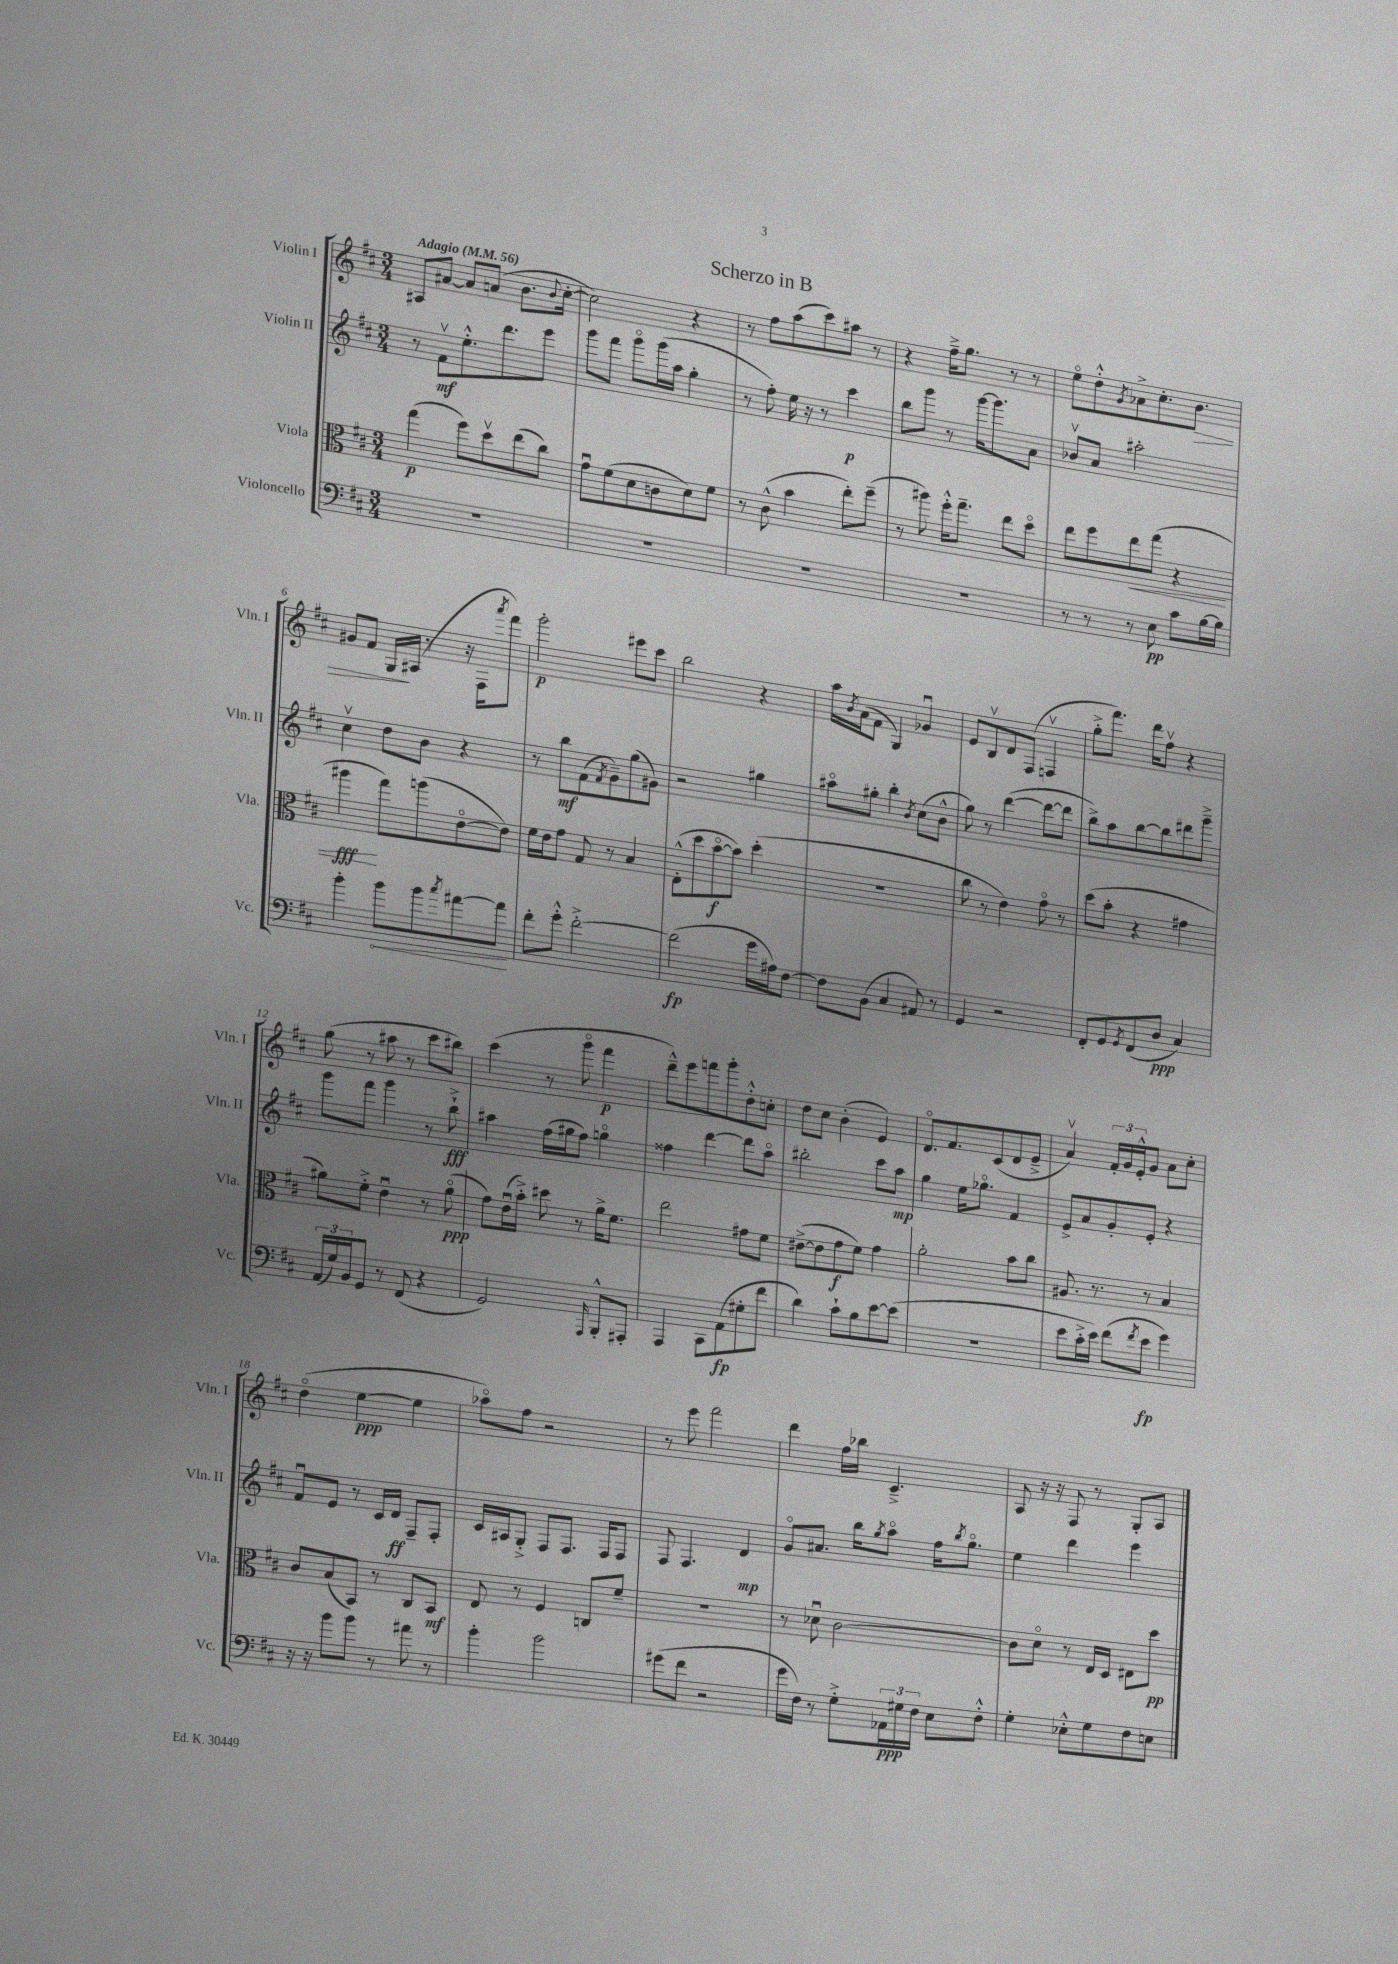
\header { title = "Scherzo in B" }
<<
\new StaffGroup <<
\new Staff = "s0" \with { instrumentName = "Violin I" shortInstrumentName = "Vln. I" } {
    \clef treble \key d \major \numericTimeSignature \time 3/4 \tempo "Adagio" 4 = 56
    ais8 ais'8~ ais'8 a'8( b'8. \appoggiatura { b'8 } cis''16~-. |
    cis''2) r4 |
    r8 fis''8 a''8( cis'''8) ais''8 r8 |
    r4 fis''16---> g''8. r8 r8 |
    e''8\flageolet d''8-.-^ \acciaccatura { g'8 } aes'8-> cis''8.-. b'8.\> |
    gis'8 fis'8 g16\! ais16( r8 r16 fis16 \acciaccatura { a'''8 } fis'''8) |
    g'''2-.\p eis'''8 cis'''8 |
    b''2 r4 |
    a''16 \acciaccatura { b'8 } a'16( fis'8 g4) ges'4\downbow |
    e'8 b8\upbow d'8 fis8( f4\upbow |
    g''8-.-> fis'''8.) d'''16 fis''8\upbow r4 |
    g''8( r8 ais''8 r8 cis'''8 bis''8) |
    cis'''4( r8 g'''8\flageolet fis'''4\p |
    d'''8---^) e'''8 f'''8 g'''8-. d''8-.-^ c''8-. |
    d''8 cis''8 b'4-.( e'4) |
    d'8.\flageolet fis'8. cis'8( d'8 e'8---> |
    a'4\upbow) \tuplet 3/2 { fis'16-. g'16 e'16-.-^ } g'8 a'8 cis''8-. |
    d''4\flageolet( e''4~\ppp e''4 |
    aes''8\flageolet) fis''8 r2 |
    r8 e'''8 fis'''2 |
    d'''4 fis''16 bes''16 cis'4.---> |
    a8 r16 r16 fis8 r8 g8-. a8 \bar "|." |
}
\new Staff = "s1" \with { instrumentName = "Violin II" shortInstrumentName = "Vln. II" } {
    \clef treble \key d \major \numericTimeSignature \time 3/4
    r8 fis'8\upbow\mf e''8.-.-^ d'''8. e'''8 |
    g'''8 fis'''8 g'''8\flageolet g'''16( a''16 g''4-. |
    r8 fis''8-.) e''16 r16 r8 cis'''4\p |
    b''8 g'''8 r8 g'''16~ g'''8. a'8 |
    bes'8\upbow a'8 ais''2-. |
    cis''4\upbow d''8 b'8 r4 |
    r8 b''8\mf fis'8( \acciaccatura { fis'8 } g'8--) g''8( gis'8) |
    r2 gis''4 |
    ais''8\flageolet gis''8-. b''4-. \acciaccatura { b'8 } cis''8( b'8-^ |
    g''8) r8 d'''4~( d'''8~ d'''8 |
    b''8->) a''8 b''8~ b''8 dis'''8 g'''8---> |
    g'''8 fis'''8 g'''4 r8 b''8-!->\fff |
    ais''4 fis''16( gis''16 fis''8) g''4\flageolet |
    fisis''4 d'''4~ d'''8 a''8\flageolet |
    bis''2-. cis'''8 a''8\mp |
    g''4 e''16 ges''8.\flageolet fis'4 |
    e'8-> a'8 g'8-. e'8-. r4 |
    fis'8\downbow e'8 r8 cis'16 d'16\ff fis8-- fis8-. |
    cis'16 ais16 g8-.-> fis8 fis8. fis16 fis8 |
    fis8 fis4. d'4\mp |
    g'8\flageolet ais'8. b''16 \acciaccatura { g''8 } a''8\flageolet fis''16 \acciaccatura { b''8 } g''8.\flageolet |
    e''4 d'''4 e'''4 \bar "|." |
}
\new Staff = "s2" \with { instrumentName = "Viola" shortInstrumentName = "Vla." } {
    \clef alto \key d \major \numericTimeSignature \time 3/4
    g''4\p( fis''8) d''8\upbow e''8( cis''8) |
    g'8\downbow fis'8( d'8 c'8 d'8) fis'8 |
    r8 cis'8-^( b'4 e''8-.) fis''8--( |
    r8 ais''8) fis''16-.-^ g''8.-- e''8 d''8\flageolet |
    e''8 fis''8 e''8\< g''8( r4 |
    ais''4\fff\! g''8) a''8( e'8~\flageolet e'8) |
    fis'16 e'16 g'8 g8 r8 b4 |
    e8-.-^( d''8 b'8~\flageolet\f b'8) d''4-.( |
    R2. |
    cis''8 r8 e'4) g'8\flageolet r8 |
    d''8( b'8-. r4 gis'4 |
    ais'8) fis'8-.-> e'4\downbow r8 ais'8\flageolet\ppp( |
    g'8) e'16\downbow( b'16-.->) dis''8 r8 a'16-> fis'8. |
    e''2 gis'8 fis'8 |
    eis'8~->( eis'8 g'8\f fis'8) g'4 |
    a'2-. b'8 cis''8 |
    ais8. r8. r8 b4 |
    cis'8 b8( b,8) r8 cis8 b,8\mf |
    e8 r8 fis4 c8 fis'8-- |
    R2. |
    r8 des'8\downbow cis'2~ |
    cis'8 d'8\flageolet r8 e16 d16 eis8 d''8\pp \bar "|." |
}
\new Staff = "s3" \with { instrumentName = "Violoncello" shortInstrumentName = "Vc." } {
    \clef bass \key d \major \numericTimeSignature \time 3/4
    R2. |
    R2. |
    R2. |
    R2. |
    r8 r8 r8 e8\pp cis'8 b16~ b16 |
    b'4-. \once \override Hairpin.circled-tip = ##t b'8\< b'8 \acciaccatura { cis''8 } ais'8~ ais'8\! |
    fis'8-. g'8-.-^ fis'2~-.-> |
    fis'2\fp( g'16 ais16) fis8~ |
    fis8 b,8( cis4 ais,8) r8 |
    g,4 r2 |
    fis,8-. g,8 \acciaccatura { g,8 } fis,8( d8\ppp cis4) |
    \tuplet 3/2 { a,16( g16) b,16 } g,8 r8 fis,8( r4 |
    g,2) \grace { a,,16 } b,,8-.-^ ais,,8-. |
    a,,4 cis,8 a,8\fp( gis8-. fis'8 |
    d'4) cis'8-! b8 e'8~ e'8( |
    R2. |
    e'8 cis'16-.-> e'16) fis'8( \acciaccatura { fis'8 } e'8\fp g'4) |
    r16 r16 b'8 b'8 r8 ais'8 r8 |
    b'4-. b'2 |
    gis'8( fis'8 r2 |
    g'16 fis16) r8 g8-.-> \tuplet 3/2 { aes,16\ppp gis16 fis16 } e8 fis8-.-^ |
    g4-. ees8-.-^ g8 fis8 e8 \bar "|." |
}
>>
>>
